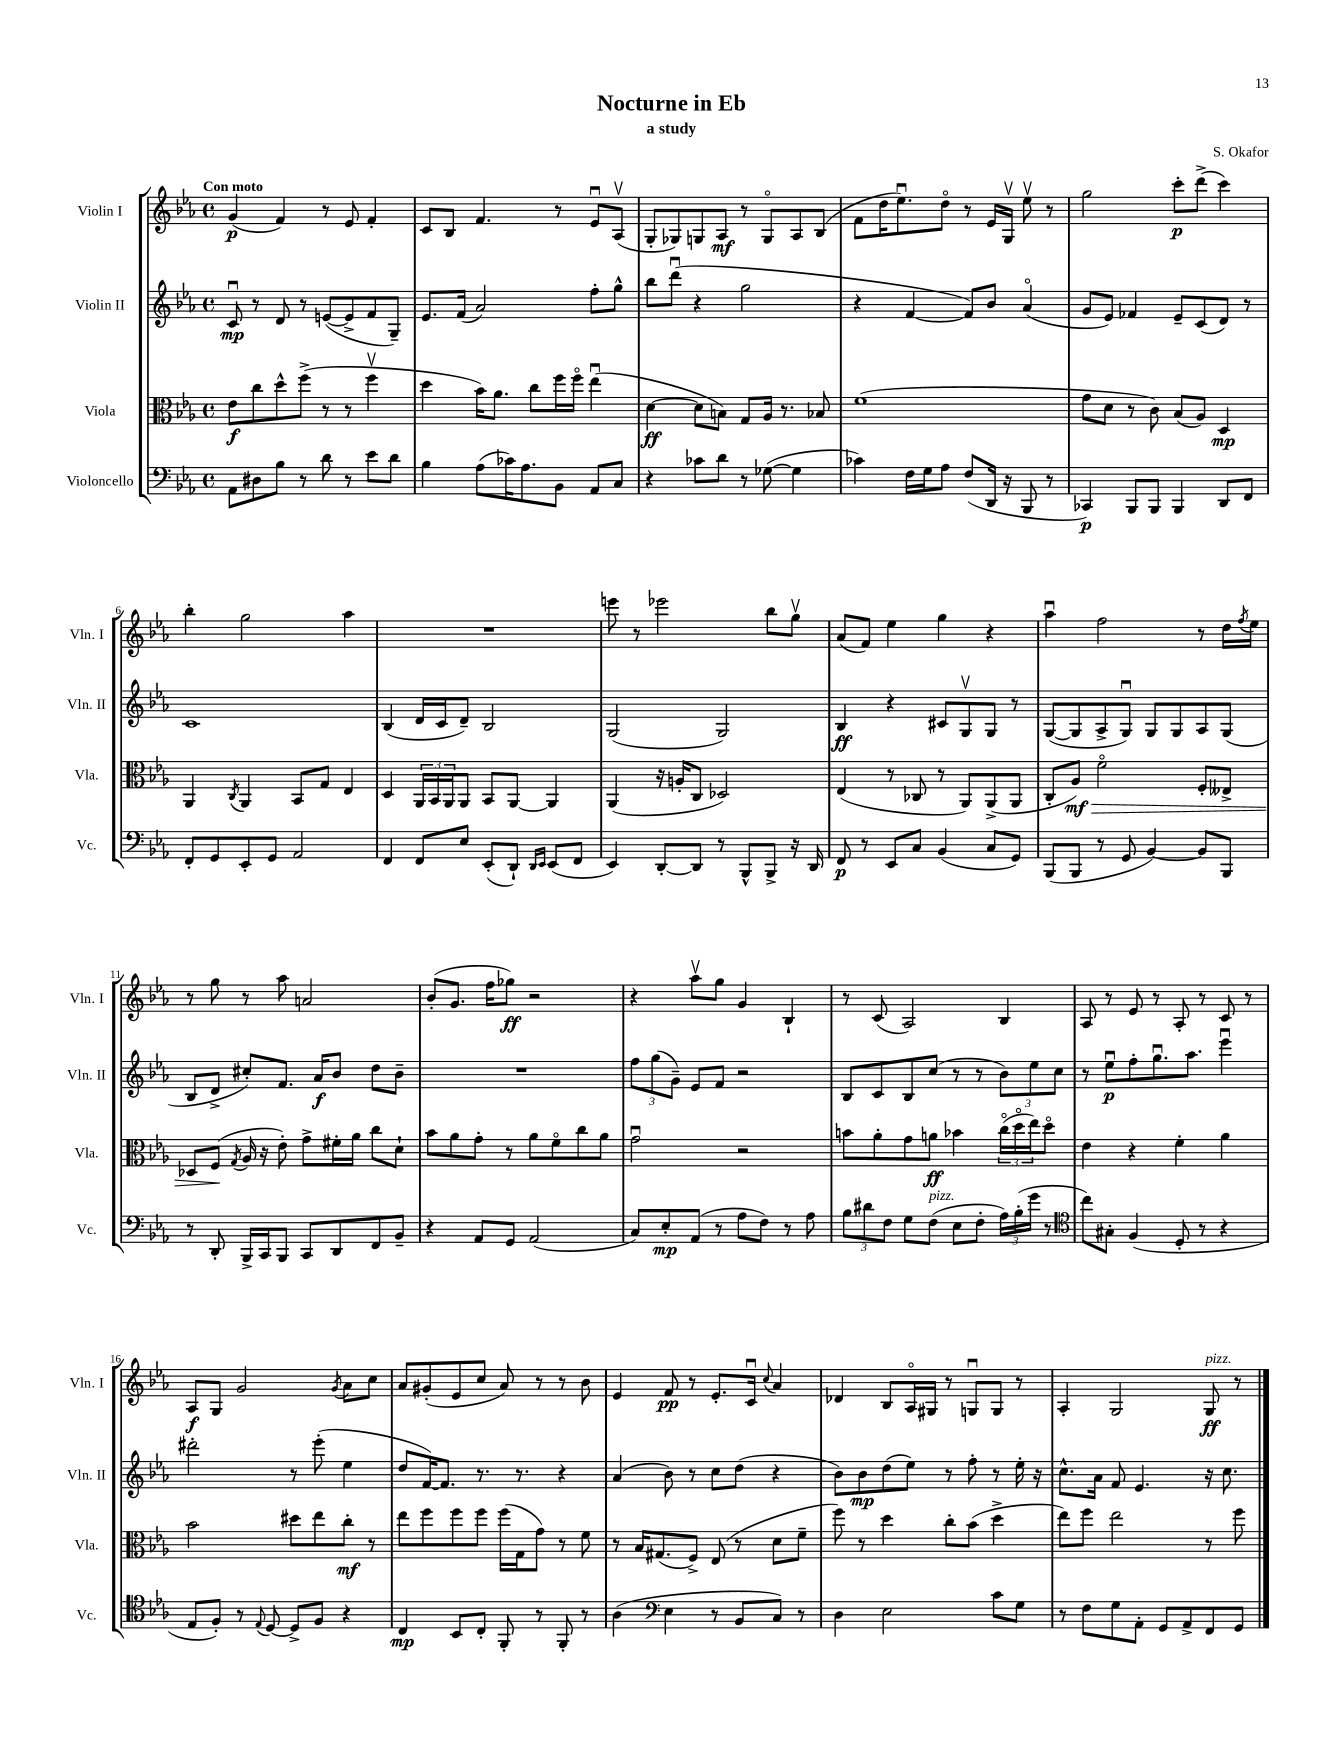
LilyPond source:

\header { title = "Nocturne in Eb" composer = "S. Okafor" subtitle = "a study" }
<<
\new StaffGroup <<
\new Staff = "s0" \with { instrumentName = "Violin I" shortInstrumentName = "Vln. I" } {
    \clef treble \key ees \major \defaultTimeSignature \time 4/4 \tempo "Con moto"
    g'4\p( f'4) r8 ees'8 f'4-. |
    c'8 bes8 f'4. r8 ees'8\downbow aes8\upbow( |
    g8-. ges8) g8 aes8\mf r8 g8\flageolet aes8 bes8( |
    f'8 d''16 ees''8.\downbow) d''8\flageolet r8 ees'16 g16\upbow ees''8\upbow r8 |
    g''2 c'''8-.\p d'''8->( c'''4) |
    bes''4-. g''2 aes''4 |
    R1 |
    e'''8 r8 ees'''2 bes''8 g''8\upbow |
    aes'8( f'8) ees''4 g''4 r4 |
    aes''4\downbow f''2 r8 d''16 \acciaccatura { f''8 } ees''16 |
    r8 g''8 r8 aes''8 a'2 |
    bes'8-.( g'8. f''16 ges''8\ff) r2 |
    r4 aes''8\upbow g''8 g'4 bes4-! |
    r8 c'8( aes2) bes4 |
    aes8 r8 ees'8 r8 aes8-. r8 c'8 r8 |
    aes8\f g8 g'2 \acciaccatura { g'8 } aes'8 c''8 |
    aes'8 gis'8-.( ees'8 c''8 aes'8) r8 r8 bes'8 |
    ees'4 f'8\pp r8 ees'8.-. c'16\downbow \appoggiatura { c''8 } aes'4 |
    des'4 bes8 aes16\flageolet gis16 r8 g8\downbow g8 r8 |
    aes4-. g2 g8\ff^\markup { \italic "pizz." } r8 \bar "|." |
}
\new Staff = "s1" \with { instrumentName = "Violin II" shortInstrumentName = "Vln. II" } {
    \clef treble \key ees \major \defaultTimeSignature \time 4/4
    c'8\downbow\mp r8 d'8 r8 e'8~( e'8-> f'8 g8--) |
    ees'8. f'16( aes'2) f''8-. g''8-^ |
    bes''8 d'''8\downbow( r4 g''2 |
    r4 f'4~ f'8) bes'8 aes'4\flageolet( |
    g'8 ees'8) fes'4 ees'8-- c'8( d'8) r8 |
    c'1 |
    bes4( d'16 c'16 d'8--) bes2 |
    g2( g2) |
    bes4\ff r4 cis'8 g8\upbow g8 r8 |
    g8~( g8 aes8-> g8\downbow) g8 g8 aes8 g8( |
    bes8 d'8-> cis''8-.) f'8. aes'16\f bes'8 d''8 bes'8-- |
    R1 |
    \tuplet 3/2 { f''8 g''8( g'8--) } ees'8 f'8 r2 |
    bes8 c'8 bes8 c''8( r8 r8 \tuplet 3/2 { bes'8) ees''8 c''8 } |
    r8 ees''8\downbow\p f''8-. g''8.\downbow aes''8. ees'''4\downbow |
    dis'''2-. r8 ees'''8-.( ees''4 |
    d''8 f'16~) f'8. r8. r8. r4 |
    aes'4( bes'8) r8 c''8 d''8( r4 |
    bes'8) bes'8\mp d''8( ees''8) r8 f''8-. r8 ees''16-. r16 |
    c''8.-^ aes'16 f'8 ees'4. r16 c''8. \bar "|." |
}
\new Staff = "s2" \with { instrumentName = "Viola" shortInstrumentName = "Vla." } {
    \clef alto \key ees \major \defaultTimeSignature \time 4/4
    ees'8\f c''8 d''8-^ f''8->( r8 r8 f''4\upbow |
    d''4 bes'16) aes'8. c''8 f''16 f''16\flageolet ees''4\downbow( |
    d'4~\ff d'8 b8) g8 aes16 r8. bes8 |
    f'1( |
    g'8 d'8 r8 c'8) bes8( aes8) d4\mp |
    aes,4 \acciaccatura { c8 } aes,4 bes,8 g8 ees4 |
    d4 \tuplet 3/2 { aes,16 bes,16 aes,16 } aes,8 bes,8 aes,8~ aes,4 |
    aes,4( r16 a16-. c8 des2) |
    ees4( r8 ces8 r8 aes,8) aes,8->( aes,8 |
    c8-. aes8\mf\>) f'2\flageolet f8-. eeses8-> |
    des8 f8\!( \acciaccatura { g8 } aes16 r16 ees'8-.) g'8-> fis'16-. aes'16 c''8 d'8-! |
    bes'8 aes'8 g'8-. r8 aes'8 f'8\flageolet c''8 aes'8 |
    g'2\downbow r2 |
    b'8 aes'8-. g'8 a'8\ff bes'4 \tuplet 3/2 { c''16\flageolet( d''16\flageolet ees''16) } d''8\flageolet |
    ees'4 r4 f'4-. aes'4 |
    bes'2 dis''8 ees''8 c''8-.\mf r8 |
    ees''8 f''8 f''8 f''8 f''16( g16 g'8) r8 f'8 |
    r8 bes16 gis8.( f8->) ees8( r8 d'8 f'8-- |
    f''8) r8 d''4 c''8-. bes'8( d''4-> |
    ees''8) f''8 ees''2 r8 f''8 \bar "|." |
}
\new Staff = "s3" \with { instrumentName = "Violoncello" shortInstrumentName = "Vc." } {
    \clef bass \key ees \major \defaultTimeSignature \time 4/4
    aes,8 dis8 bes8 r8 d'8 r8 ees'8 d'8 |
    bes4 aes8( ces'16) aes8. bes,8 aes,8 c8 |
    r4 ces'8 d'8 r8 ges8~( ges4 |
    ces'4) f16 g16 aes8 f8( d,16 r16 bes,,8 r8 |
    ces,4\p) bes,,8 bes,,8 bes,,4 d,8 f,8 |
    f,8-. g,8 ees,8-. g,8 aes,2 |
    f,4 f,8 ees8 ees,8-.( d,8-!) \grace { d,16 ees,16 } ees,8( f,8 |
    ees,4) d,8~-. d,8 r8 bes,,8-^ bes,,8-> r16 d,16 |
    f,8\p r8 ees,8 c8 bes,4( c8 g,8) |
    bes,,8( bes,,8 r8 g,8 bes,4~) bes,8 bes,,8 |
    r8 d,8-. bes,,16-> c,16 bes,,8 c,8 d,8 f,8 bes,8-- |
    r4 aes,8 g,8 aes,2( |
    c8) ees8-.\mp aes,8( r8 aes8 f8) r8 aes8 |
    \tuplet 3/2 { bes8 dis'8 f8 } g8 f8^\markup { \italic "pizz." }( ees8 f8-. \tuplet 3/2 { aes16) bes16-.( g'16 } r8 |
    \clef tenor c''8) gis8-. f4( d8-. r8 r4 |
    ees8 f8-.) r8 \appoggiatura { ees8 } d8~ d8-> f8 r4 |
    c4\mp bes,8 c8-. f,8-. r8 f,8-. r8 |
    aes4( \clef bass ees4 r8 bes,8 c8) r8 |
    d4 ees2 c'8 g8 |
    r8 f8 g8 aes,8-. g,8 aes,8-> f,8 g,8 \bar "|." |
}
>>
>>
